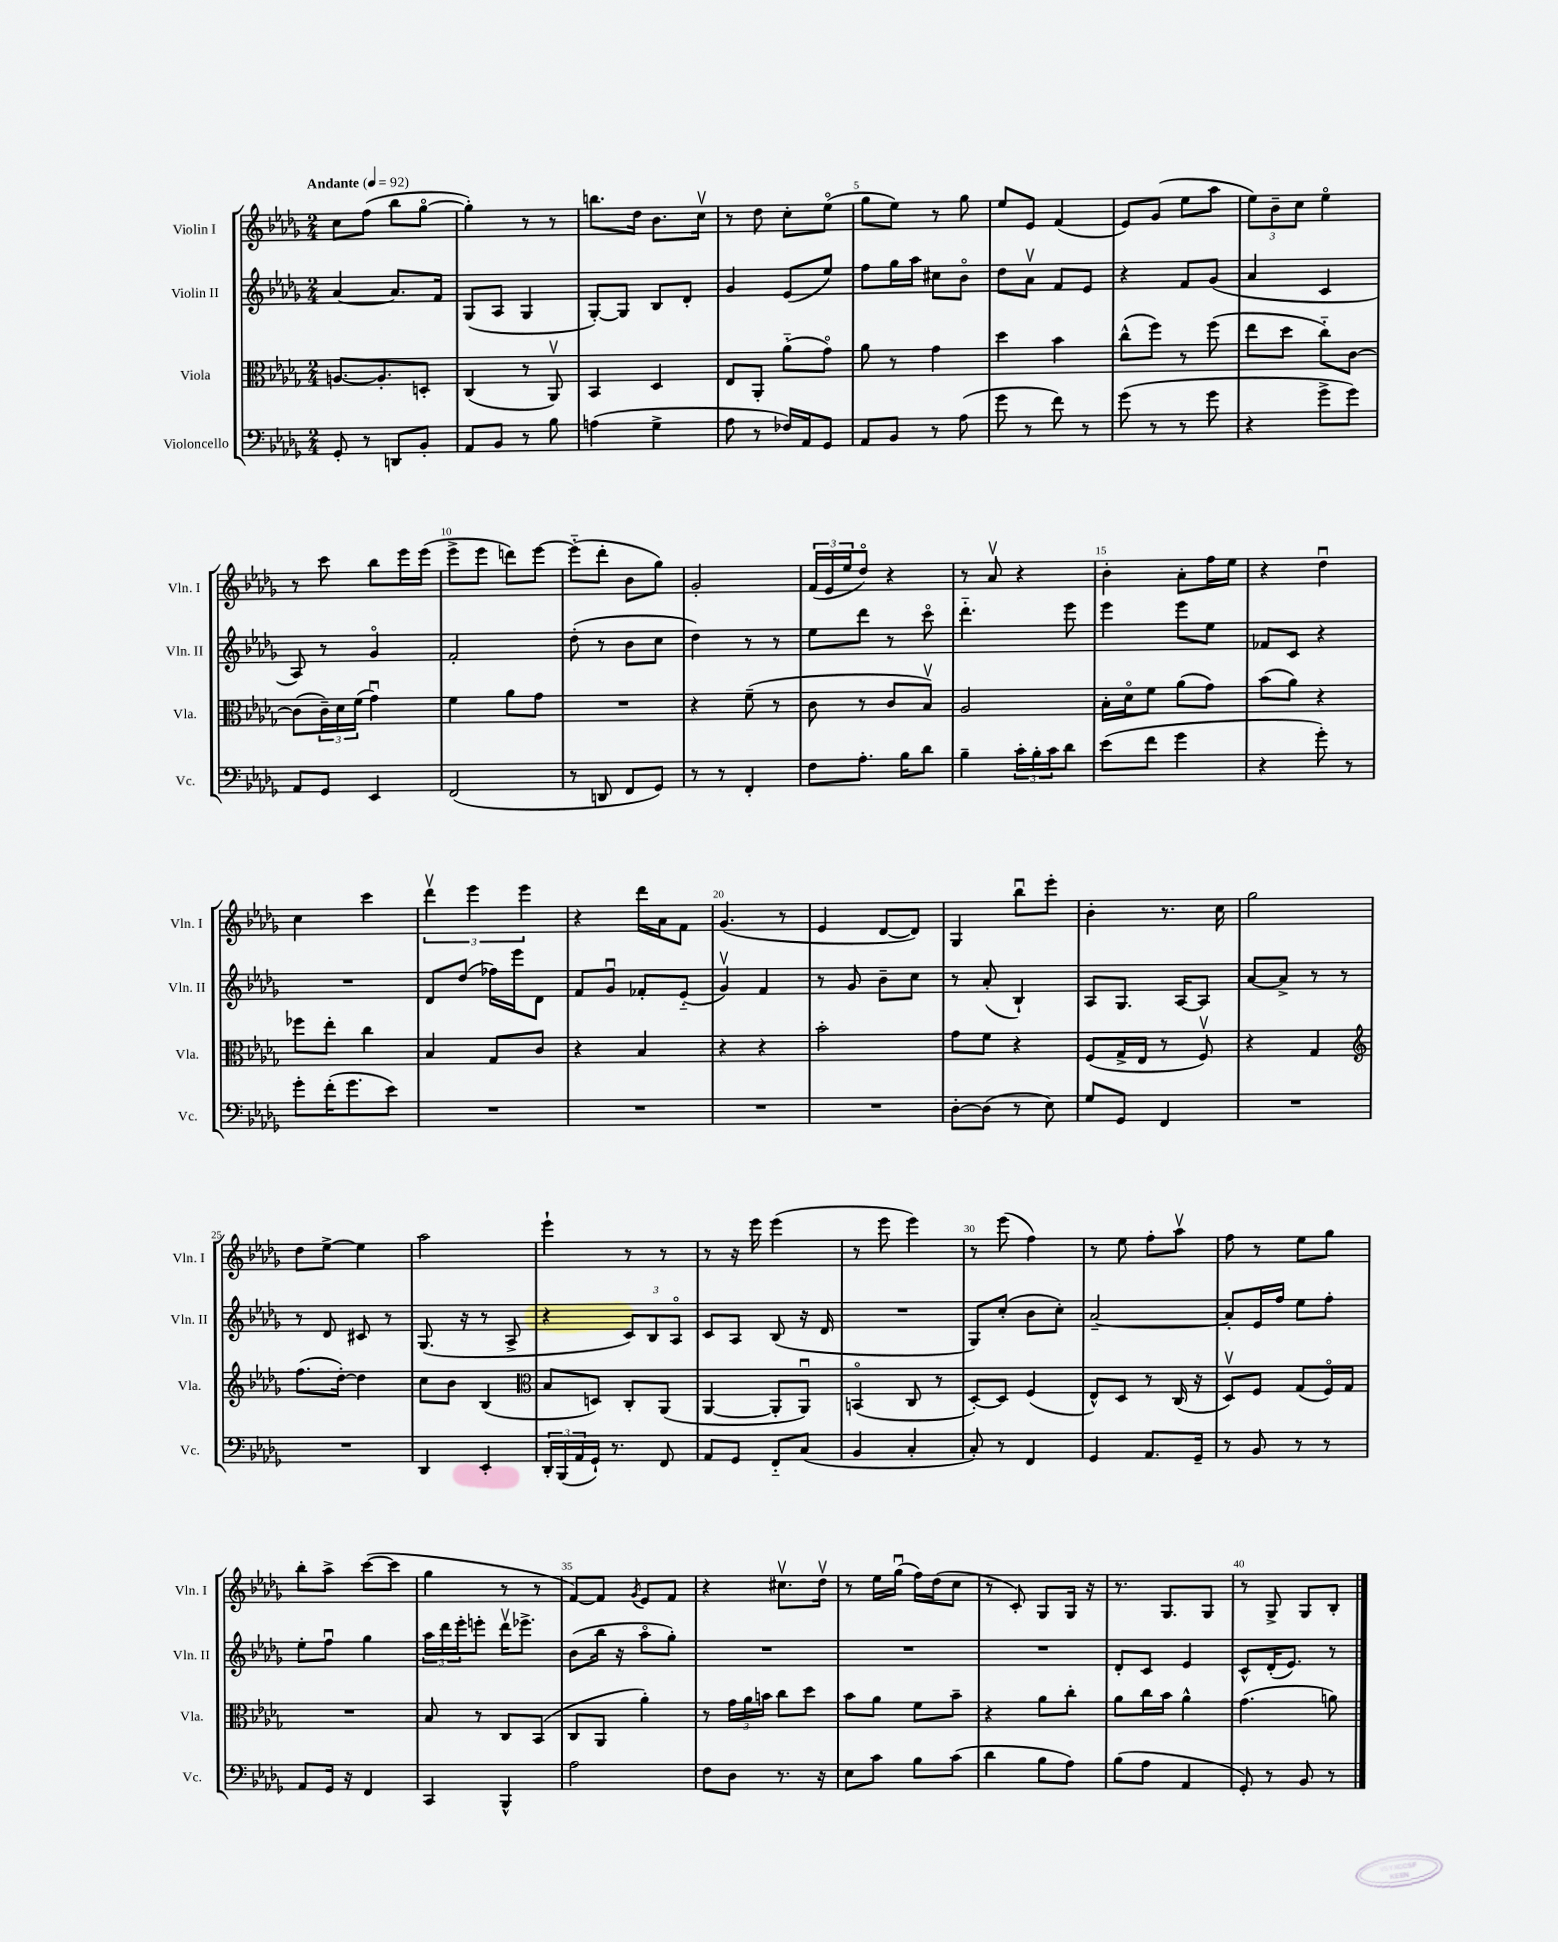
<<
\new StaffGroup <<
\new Staff = "s0" \with { instrumentName = "Violin I" shortInstrumentName = "Vln. I" } {
    \clef treble \key des \major \numericTimeSignature \time 2/4 \tempo "Andante" 4 = 92
    c''8 f''8( bes''8 ges''8~\flageolet |
    ges''4-.) r8 r8 |
    b''8. des''16 bes'8. c''16\upbow |
    r8 des''8 c''8-. ees''8\flageolet( |
    ges''8 ees''8) r8 ges''8 |
    ees''8 ees'8 f'4( |
    ees'8) ges'8( ees''8 aes''8 |
    \tuplet 3/2 { ees''8) bes'8-- c''8 } ees''4\flageolet |
    r8 c'''8 bes''8 ees'''16 ees'''16( |
    ees'''8-> ees'''8 d'''8) ees'''8~ |
    ees'''8-_( des'''8-. bes'8 ges''8) |
    ges'2-. |
    \tuplet 3/2 { f'16( ees'16 ees''16 } des''8\flageolet) r4 |
    r8 aes'8\upbow r4 |
    bes'4-. aes'8-. f''16 ees''16 |
    r4 des''4\downbow |
    c''4 c'''4 |
    \tuplet 3/2 { des'''4\upbow ees'''4 ees'''4 } |
    r4 des'''16 aes'16 f'8 |
    ges'4.( r8 |
    ees'4 des'8~ des'8) |
    ges4 bes''8\downbow ees'''8-. |
    bes'4-. r8. c''16 |
    ges''2 |
    des''8 ees''8~-> ees''4 |
    aes''2 |
    ees'''4-! r8 r8 |
    r8 r16 ees'''16 ees'''4( |
    r8 ees'''8 ees'''4) |
    r8 ees'''8( f''4) |
    r8 ees''8 f''8-. aes''8\upbow |
    f''8 r8 ees''8 ges''8 |
    bes''8-. aes''8-> c'''8~( c'''8 |
    ges''4 r8 r8 |
    f'8~) f'8 \acciaccatura { ges'8 } ees'8 f'8 |
    r4 cis''8.\upbow des''16\upbow |
    r8 ees''16 ges''16\downbow( f''16) des''16( c''8 |
    r8 c'8-.) ges8 ges16 r16 |
    r8. ges8. ges8 |
    r8 ges8-> ges8 bes8-. \bar "|." |
}
\new Staff = "s1" \with { instrumentName = "Violin II" shortInstrumentName = "Vln. II" } {
    \clef treble \key des \major \numericTimeSignature \time 2/4
    aes'4~ aes'8. f'16 |
    ges8( aes8 ges4 |
    ges8~-.) ges8 bes8 des'8-. |
    ges'4 ees'8( ees''8) |
    f''8 ges''16 aes''16 cis''8 bes'8\flageolet |
    des''8 aes'8\upbow f'8 ees'8 |
    r4 f'8 ges'8( |
    aes'4 c'4 |
    aes8) r8 ges'4\flageolet |
    f'2-. |
    des''8-.( r8 bes'8 c''8 |
    des''4) r8 r8 |
    ees''8 des'''8 r8 c'''8\flageolet |
    des'''4.-_ ees'''8 |
    ees'''4 ees'''8 ees''8 |
    fes'8 c'8 r4 |
    R2 |
    des'8 des''8( fes''16) ees'''16 des'8 |
    f'8 ges'8\downbow fes'8-. ees'8-_( |
    ges'4\upbow) f'4 |
    r8 ges'8 bes'8-- c''8 |
    r8 aes'8-.( bes4-!) |
    aes8 ges8. aes16~ aes8 |
    aes'8~ aes'8-> r8 r8 |
    r8 des'8 cis'8 r8 |
    ges8.( r16 r8 aes8-> |
    r4 \tuplet 3/2 { c'8) bes8 aes8\flageolet } |
    c'8 aes8 bes8( r16 des'16 |
    R2 |
    ges8) c''8-.( bes'8 c''8-.) |
    aes'2~-- |
    aes'8-. ees'16 f''16 ees''8 f''8-. |
    ees''8-. f''8\downbow ges''4 |
    \tuplet 3/2 { aes''16 des'''16 ees'''16-. } e'''8-. des'''16\upbow ees'''8.-> |
    bes'8( bes''16 r16 aes''8\flageolet ges''8-.) |
    R2 |
    R2 |
    R2 |
    des'8-. c'8 ees'4 |
    c'8-^ des'16-.( ees'8.) r8 \bar "|." |
}
\new Staff = "s2" \with { instrumentName = "Viola" shortInstrumentName = "Vla." } {
    \clef alto \key des \major \numericTimeSignature \time 2/4
    a8.~ a8.-. d8-. |
    c4( r8 aes,8\upbow) |
    bes,4 des4 |
    ees8 aes,8-. aes'8-_( ges'8\flageolet) |
    aes'8 r8 ges'4 |
    des''4 bes'4 |
    c''8-^( f''8) r8 f''8( |
    ees''8 des''8 c''8-_) c'8~ |
    c'8( \tuplet 3/2 { c'16--) des'16 f'16( } ges'4\downbow) |
    f'4 aes'8 ges'8 |
    R2 |
    r4 f'8--( r8 |
    c'8 r8 c'8 bes8\upbow) |
    aes2 |
    bes16-. des'16\flageolet f'8 aes'8( ges'8) |
    bes'8( aes'8) r4 |
    fes''8 ees''8-. c''4 |
    bes4 ges8 c'8 |
    r4 bes4 |
    r4 r4 |
    bes'2-. |
    ges'8 f'8 r4 |
    f8( ges16-> ees16 r8 f8\upbow) |
    r4 ges4 |
    \clef treble f''8.( des''16~-.) des''4 |
    c''8 bes'8 bes4( |
    \clef alto bes8 d8) c8-. aes,8( |
    aes,4~ aes,8-. aes,8\downbow) |
    b,4\flageolet( c8 r8 |
    des8~-.) des8 f4( |
    ees8-^) des8 r8 c16( r16 |
    des8\upbow) f8 ges8( f16\flageolet) ges16 |
    R2 |
    bes8 r8 c8 bes,8( |
    c8 aes,8 aes'4-.) |
    r8 \tuplet 3/2 { ges'16 aes'16 b'16 } c''8 des''8 |
    bes'8 aes'8 f'8 bes'8-- |
    r4 aes'8 c''8-. |
    aes'8 c''16 bes'16 aes'4-^ |
    ges'4.( a'8) \bar "|." |
}
\new Staff = "s3" \with { instrumentName = "Violoncello" shortInstrumentName = "Vc." } {
    \clef bass \key des \major \numericTimeSignature \time 2/4
    ges,8-. r8 d,8 bes,8-. |
    aes,8 bes,8 r8 bes8 |
    a4( ges4-> |
    aes8 r8 fes16) aes,16 ges,8 |
    aes,8 bes,8 r8 aes8( |
    ges'8 r8 f'8) r8 |
    ges'8( r8 r8 ges'8 |
    r4 ges'8-> ges'8) |
    aes,8 ges,8 ees,4 |
    f,2( |
    r8 d,8 f,8 ges,8) |
    r8 r8 f,4-. |
    f8 aes8.-. bes16 des'8 |
    bes4-- \tuplet 3/2 { c'16-. bes16-. c'16 } des'8 |
    ees'8( f'8 ges'4 |
    r4 ges'8-.) r8 |
    ges'8-. f'16-.( ges'8. ees'8) |
    R2 |
    R2 |
    R2 |
    R2 |
    des8~-. des8( r8 ees8) |
    ges8 ges,8 f,4 |
    R2 |
    R2 |
    des,4 ees,4-. |
    \tuplet 3/2 { des,16-. bes,,16( aes,16 } ges,16-!) r8. f,8 |
    aes,8 ges,8 f,8-_ c8( |
    bes,4 c4-. |
    c8-.) r8 f,4 |
    ges,4 aes,8. ges,16-- |
    r8 bes,8 r8 r8 |
    aes,8 ges,16 r16 f,4 |
    c,4 bes,,4-^ |
    aes2 |
    f8 des8 r8. r16 |
    ees8 c'8 bes8 c'8( |
    des'4 bes8 aes8) |
    bes8( aes8 aes,4 |
    ges,8-.) r8 bes,8 r8 \bar "|." |
}
>>
>>
\layout { \context { \Score \override BarNumber.break-visibility = ##(#f #t #t) barNumberVisibility = #(every-nth-bar-number-visible 5) } }
